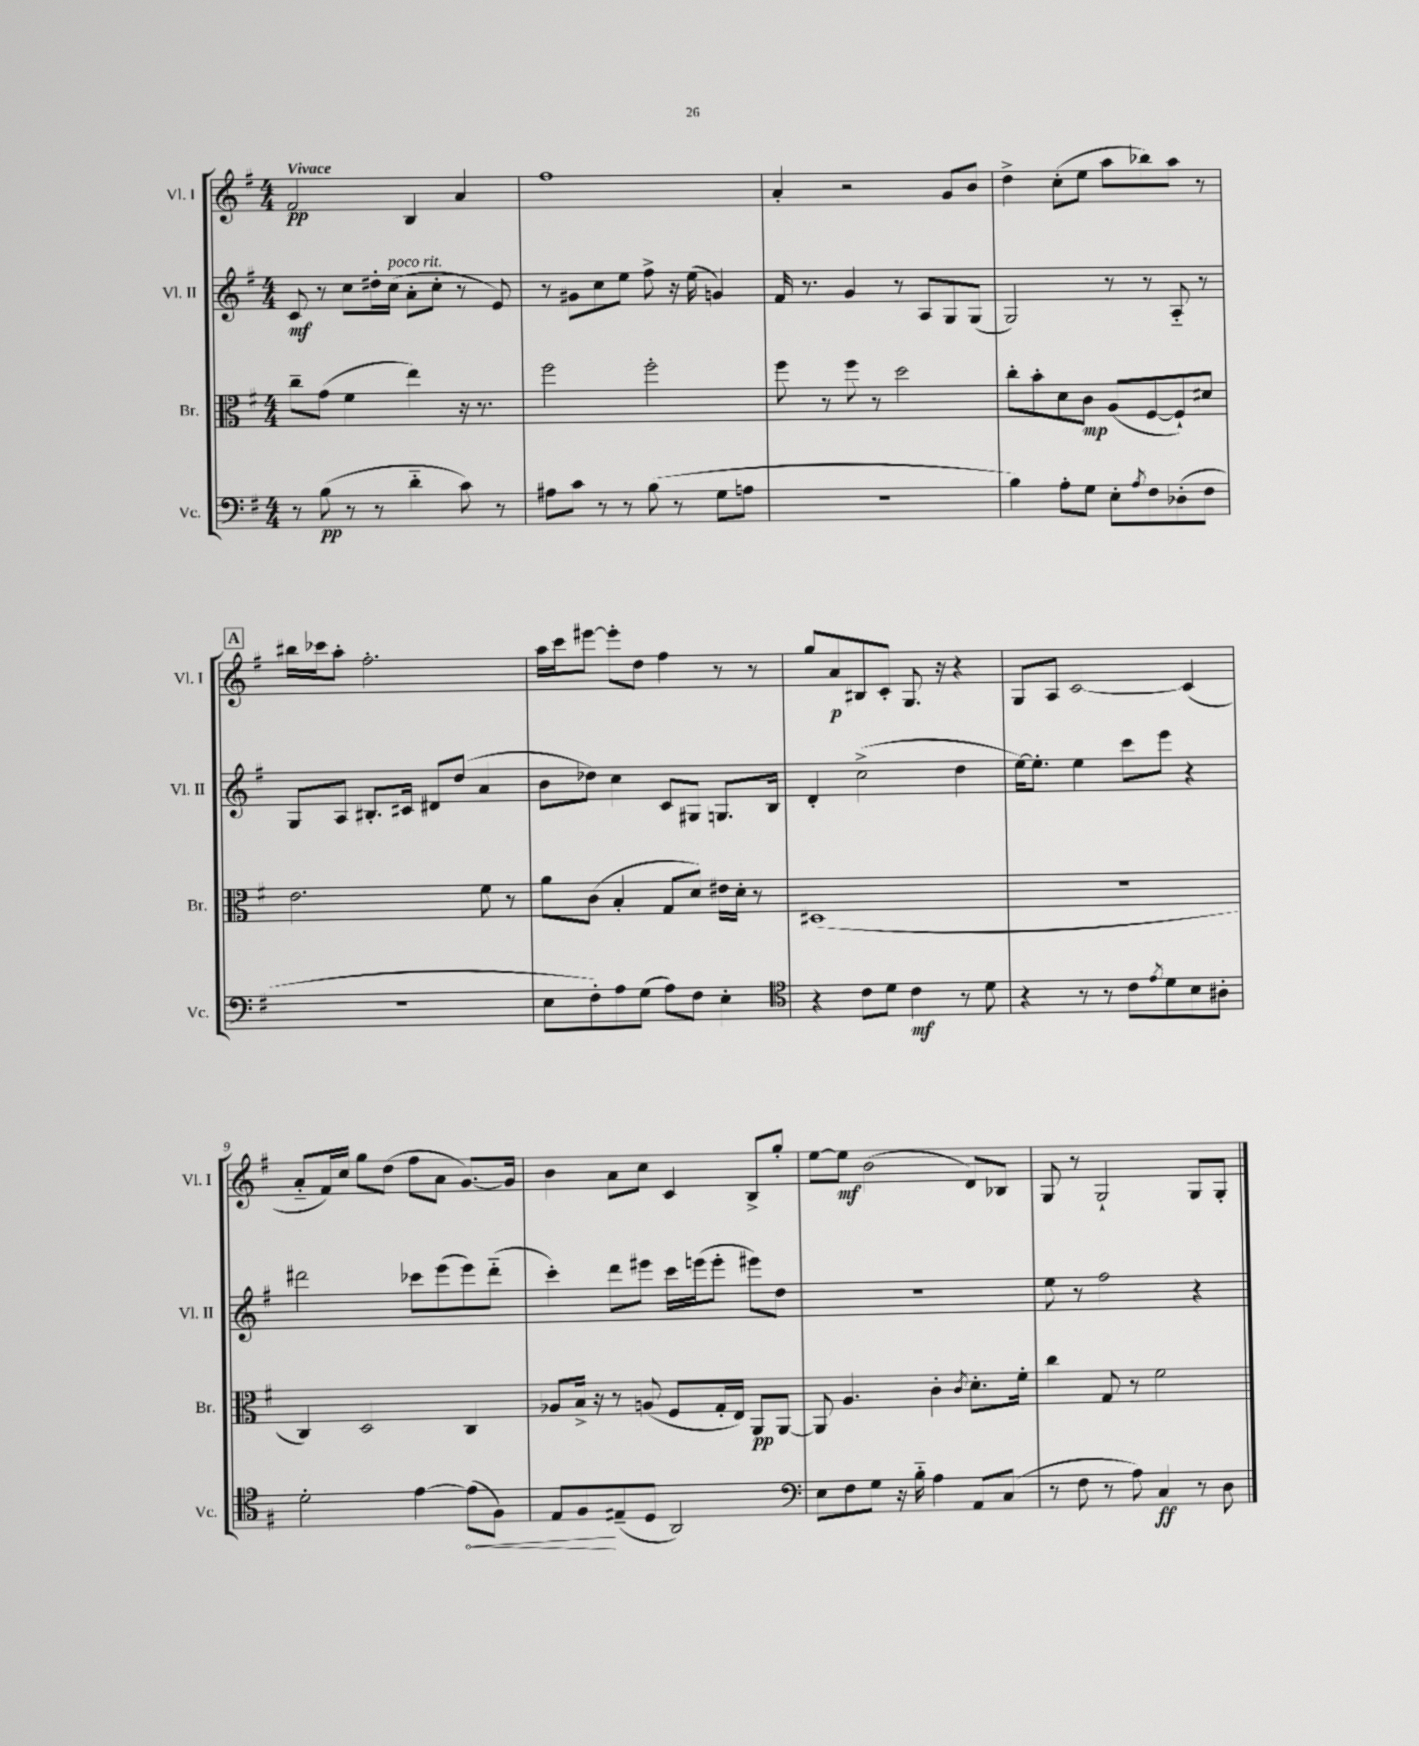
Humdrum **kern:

**kern	**kern	**kern	**kern
*staff4	*staff3	*staff2	*staff1
*clefF4	*clefC3	*clefG2	*clefG2
*k[f#]	*k[f#]	*k[f#]	*k[f#]
*M4/4	*M4/4	*M4/4	*M4/4
8r	8cc~\L	8c/	2f#/
(8B\	(8g\J	8r	.
8r	4f#\	8cc\L	.
8r	.	16dd#'\L	.
.	.	(16cc\JJ	.
4d'~\	4ee\)	8a'\L	4B/
.	.	8cc'\J	.
8c\)	16r	8r	4a/
.	8.r	.	.
8r	.	8e/)	.
=	=	=	=
8A#\L	2ff#\	8r	1ff#
8c\J	.	8g#\L	.
8r	.	8cc\	.
8r	.	8ee\J	.
(8B\	2ff#'\	8ff#^\	.
8r	.	16r	.
.	.	(16ee\	.
8G\L	.	4g/)	.
8A\J	.	.	.
=	=	=	=
1r	8ff#\	16f#/	4a'/
.	.	8.r	.
.	8r	.	.
.	8ff#\	4g/	2r
.	8r	.	.
.	2dd\	8r	.
.	.	8A/L	.
.	.	8G/	8g/L
.	.	(8G/J	8b/J
=	=	=	=
4B\)	8cc'\L	2G/)	4dd^\
.	8b'\	.	.
8A'\L	8d\	.	(8cc'\L
8G\J	8c\J	.	8ee\J
8E'\L	(8A/L	8r	8aa\L
8qA/	.	.	.
8F#\	[8F#/	8r	8bb-\)
(8D-'\	8F#`/])	8A'~/	8aa\J
8F#\J	8d#/J	8r	8r
=	=	=	=
1r	2.e\	8G/L	16bb#\LL
.	.	.	16ccc-\J
.	.	8A/J	8aa'\J
.	.	8.B#'/L	2.ff#'\
.	.	16c#/Jk	.
.	.	8d#/L	.
.	.	(8dd/J	.
.	8f#\	4a/	.
.	8r	.	.
=	=	=	=
8E\L	8a\L	8b\L	16aa\LL
.	.	.	16ccc\J
8F#'\)	(8c\J	8dd-\J)	[8eee#\J
8A\	4B'/	4cc\	8eee#'\]L
(8G\J	.	.	8dd\J
8A\L)	8G/L	8c/L	4ff#\
8F#\J	8d/J)	8G#/J	.
4E'\	16e#\LL	8.G/L	8r
.	16d'\JJ	.	.
.	8r	.	8r
.	.	16B/Jk	.
=	=	=	=
*clefC4	*	*	*
4r	(1D#	4d'/	8gg/L
.	.	.	8a/
8c\L	.	(2cc^\	8B#/
8d\J	.	.	8c'/J
4c\	.	.	8.G/
.	.	.	16r
8r	.	4dd\	4r
8d\	.	.	.
=	=	=	=
4r	1r	[16ee\LK)	8G/L
.	.	8.ee'\]J	.
.	.	.	8A/J
8r	.	4ee\	[2c/
8r	.	.	.
8c\L	.	8ccc\L	.
8qe/	.	.	.
8d\	.	8eee\J	.
8B\	.	4r	(4c/]
8A#'\J	.	.	.
=	=	=	=
2d'\	4C/)	2ddd#\	8a'~/L
.	.	.	16f#/L)
.	.	.	16cc/JJ
.	2D/	.	8gg\L
.	.	.	(8dd\J
[4e\	.	8ccc-\L	8ff#\L
.	.	(8eee\	8a\J
(8e\]L	4C/	8eee\)	[8.g/L)
8F#\J)	.	(8ddd#'~\J	.
.	.	.	16g/]Jk
=	=	=	=
8E/L	8A-/L	4ccc'\)	4b\
8F#/	16B^/Jk	.	.
.	16r	.	.
(8E#~/	8r	8ddd\L	8a\L
8D/J	(8A/	8eee#\J	8cc\J
2AA/)	8F#/L	16ccc\LL	4c/
.	.	(16eee\J	.
.	16G'/L	8eee'\J	.
.	16E/JJ)	.	.
.	8AA/L	8eee#\L)	8B^/L
.	[8AA/J	8dd\J	8gg'/J
=	=	=	=
*clefF4	*	*	*
8E\L	8AA/]	1r	[8ee\L
8F#\	4.A/	.	8ee\]J
8G\J	.	.	(2b\
16r	.	.	.
16B'~\	.	.	.
4A\	4c'\	.	.
.	8qc/	.	.
8AA/L	8.d'\L	.	8d/L)
(8C/J	.	.	8B-/J
.	16f#'\Jk	.	.
=	=	=	=
8r	4cc\	8ee\	8G/
8F#\	.	8r	8r
8r	8G/	2ff#\	2G`/
8A\)	8r	.	.
4C/	2f#\	.	.
8r	.	4r	8G/L
8D\	.	.	8G'/J
==	==	==	==
*-	*-	*-	*-
